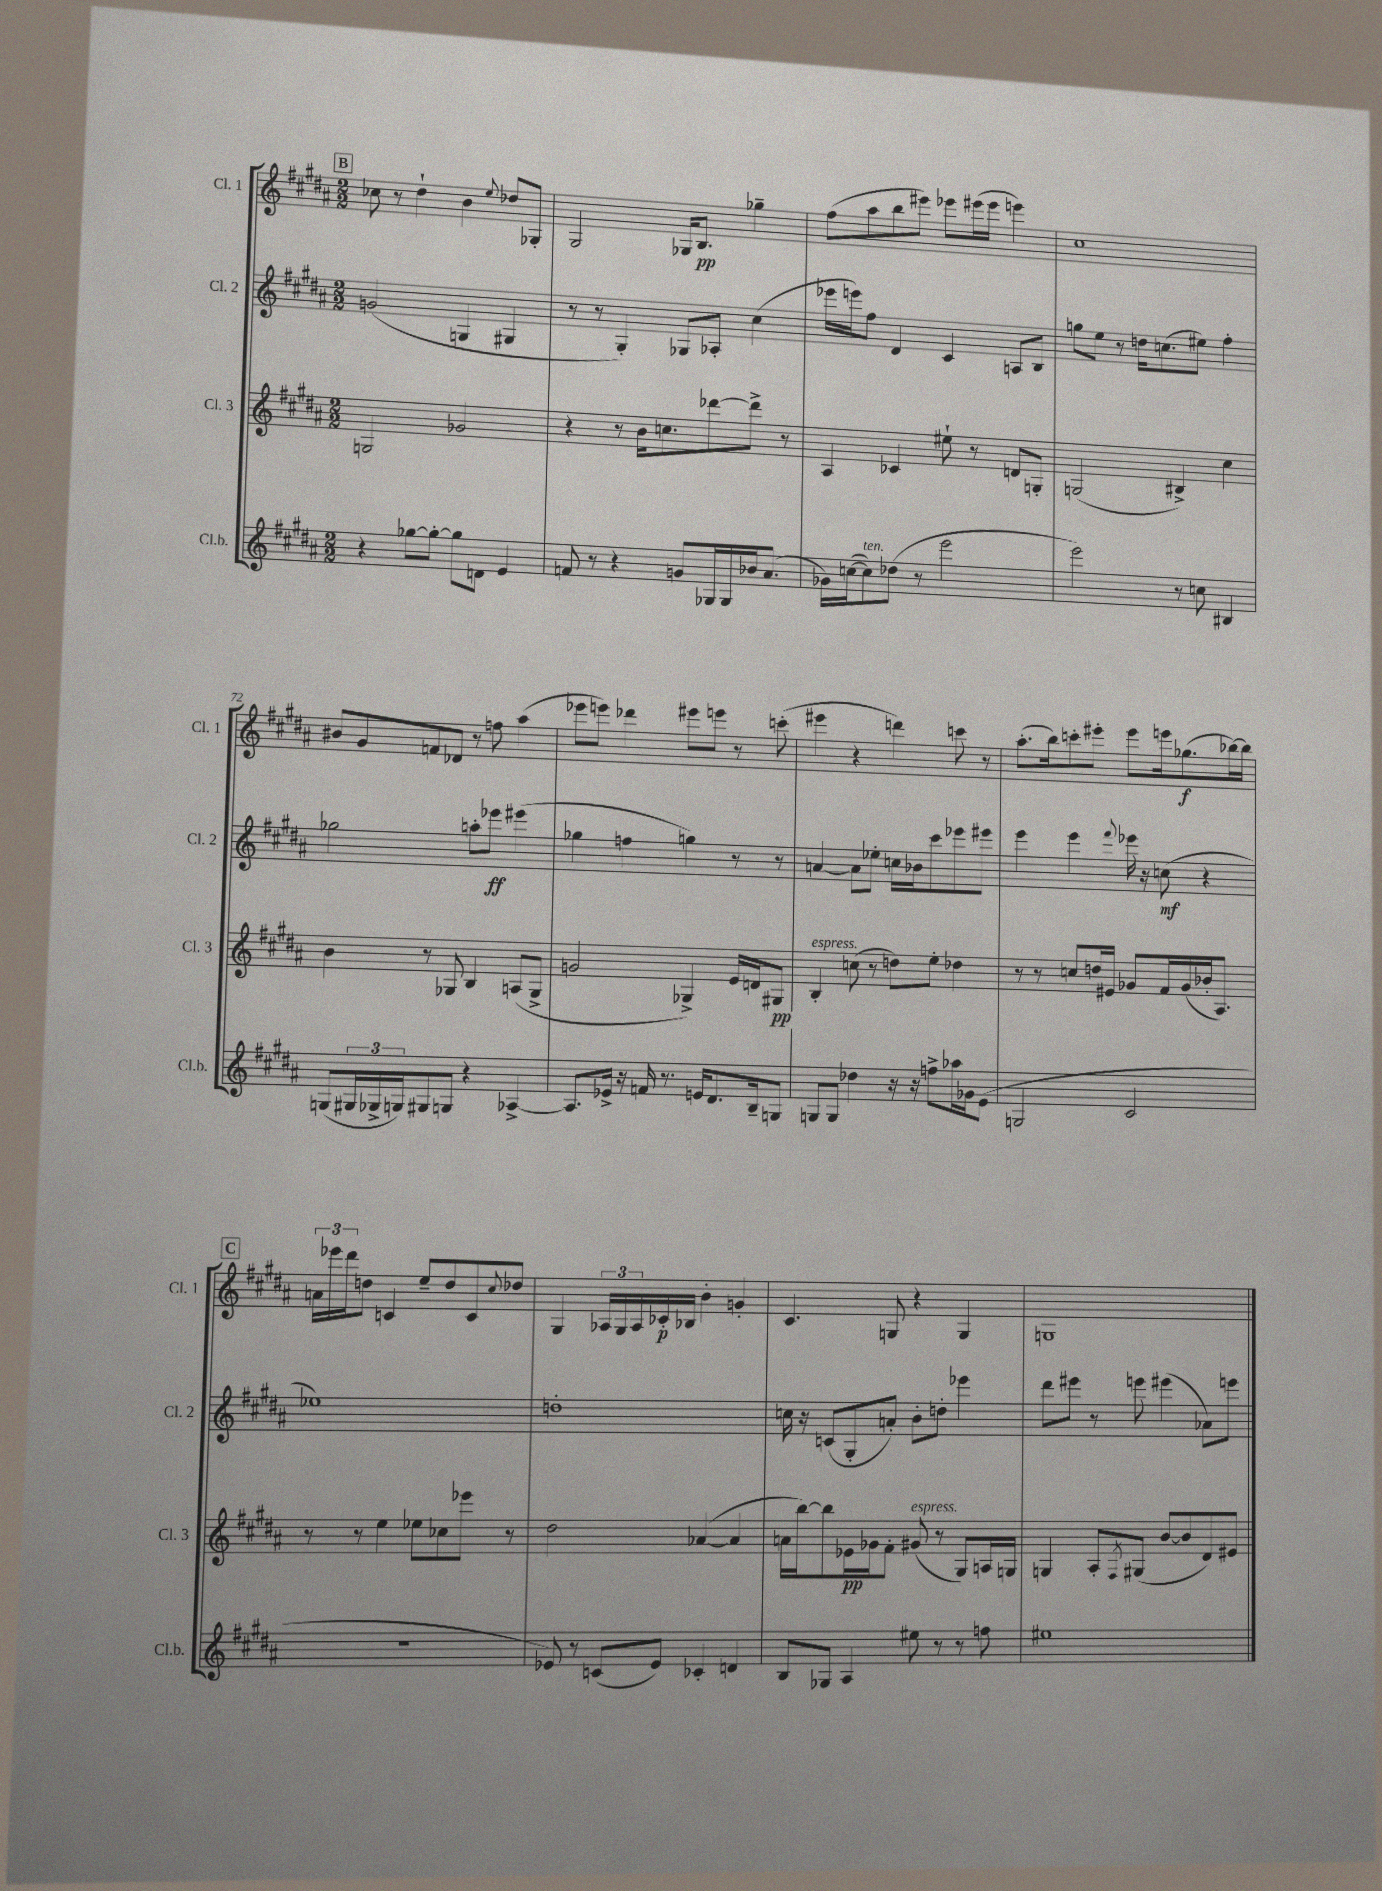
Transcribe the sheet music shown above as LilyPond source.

<<
\new StaffGroup <<
\new Staff = "s0" \with { instrumentName = "Cl. 1" shortInstrumentName = "Cl. 1" } {
    \clef treble \key b \major \numericTimeSignature \time 2/2
    \mark \markup { \box "B" } ces''8 r8 dis''4-! b'4 \appoggiatura { e''8 } des''8 ges8-. |
    gis2 ges16 b8.\pp ges''4-- |
    fis''8( ais''8 b''8 eis'''8) ees'''8 eis'''16( eis'''16 e'''4) |
    cis''1 |
    bis'8 gis'8 f'8 des'8 r8 f''8 ais''4( |
    ees'''8 e'''8) des'''4 eis'''8 e'''8 r8 c'''8-.( |
    eis'''4 r4 d'''4) c'''8 r8 |
    ais''8.-.( b''16) c'''8-. eis'''8-. eis'''8 e'''16 ges''8.\f( bes''16~) bes''16 |
    \mark \markup { \box "C" } \tuplet 3/2 { a'16 ees'''16 dis'''16 } d''8 c'4 e''8-- d''8 c'8 \appoggiatura { cis''8 } des''8 |
    gis4 \tuplet 3/2 { aes16 gis16 aes16 } ces'16-.\p bes16 b'4-. g'4-. |
    cis'4. g8 r4 g4 |
    g1 \bar "|." |
}
\new Staff = "s1" \with { instrumentName = "Cl. 2" shortInstrumentName = "Cl. 2" } {
    \clef treble \key b \major \numericTimeSignature \time 2/2
    \mark \markup { \box "B" } g'2( g4 gis4 |
    r8 r8 gis4-.) ges8 aes8-. cis''4( |
    ees'''16 e'''16) fis''8 dis'4 cis'4 a8 b8 |
    g''8 e''8 r8 d''16 c''8.( eis''8) fis''4-. |
    ges''2 a''8-. ees'''8\ff eis'''4( |
    ges''4 f''4 g''4) r8 r8 |
    a'4~ a'8 ees''8-. c''16 bes'16 cis'''8 ees'''8 eis'''8 |
    e'''4 e'''4 \appoggiatura { fis'''8 } ees'''16 r16 c''8\mf( r4 |
    \mark \markup { \box "C" } ees''1) |
    d''1-. |
    c''16 r16 c'8( gis8-. a'8-.) b'8-. d''8-. ees'''4 |
    dis'''8 eis'''8 r8 e'''8 eis'''4( aes'8) e'''8 \bar "|." |
}
\new Staff = "s2" \with { instrumentName = "Cl. 3" shortInstrumentName = "Cl. 3" } {
    \clef treble \key b \major \numericTimeSignature \time 2/2
    \mark \markup { \box "B" } g2 ges'2 |
    r4 r8 b'16 c''8. des'''8~ des'''8-> r8 |
    ais4 ces'4 eis''8-! r8 d'8 g8-. |
    g2( bis4->) cis''4 |
    b'4 r8 ges8 b4 a8( ges8-> |
    g'2 ges4->) e'16 d'16 gis8\pp |
    b4-.^\markup { \italic "espress." } c''8( r8 d''8) e''8-. des''4 |
    r8 r8 c''8 d''16 eis'16 ges'8 fis'16 ges'16( bes'16-. ais8.) |
    \mark \markup { \box "C" } r8 r8 e''4 ees''8 ces''8 ees'''8 r8 |
    dis''2 aes'4~( aes'4 |
    a'16 b''16~) b''8 ees'16\pp ges'16 fis'8-. gis'8^\markup { \italic "espress." }( r8 gis8) a16 g16 |
    g4 ais8-. \acciaccatura { fis8 } gis8( b'8~ b'8 dis'8) eis'8 \bar "|." |
}
\new Staff = "s3" \with { instrumentName = "Cl.b." shortInstrumentName = "Cl.b." } {
    \clef treble \key b \major \numericTimeSignature \time 2/2
    \mark \markup { \box "B" } r4 ges''8~ ges''8~-. ges''8 d'8 e'4 |
    f'8 r8 r4 g'8 ges16 ges16 bes'16 ais'8.( |
    ges'16) c''16~( c''8^\markup { \italic "ten." }) des''8( r8 e'''2 |
    e'''2) r8 c''8 bis4 |
    g8( \tuplet 3/2 { gis16 ges16-> g16) } gis8 g8 r4 aes4~-> |
    aes8. ees'16-> r16 f'16 r8. e'16 dis'8. b16-- g8 |
    g8 g8 des''4 r16 r16 f''8-> aes''16 ges'16 e'8( |
    g2 cis'2 |
    \mark \markup { \box "C" } R1 |
    ees'8) r8 c'8( ees'8) ces'4-. d'4 |
    b8 ges8 ais4 eis''8 r8 r8 f''8 |
    eis''1 \bar "|." |
}
>>
>>
\layout { \context { \Score currentBarNumber = #68 } }
